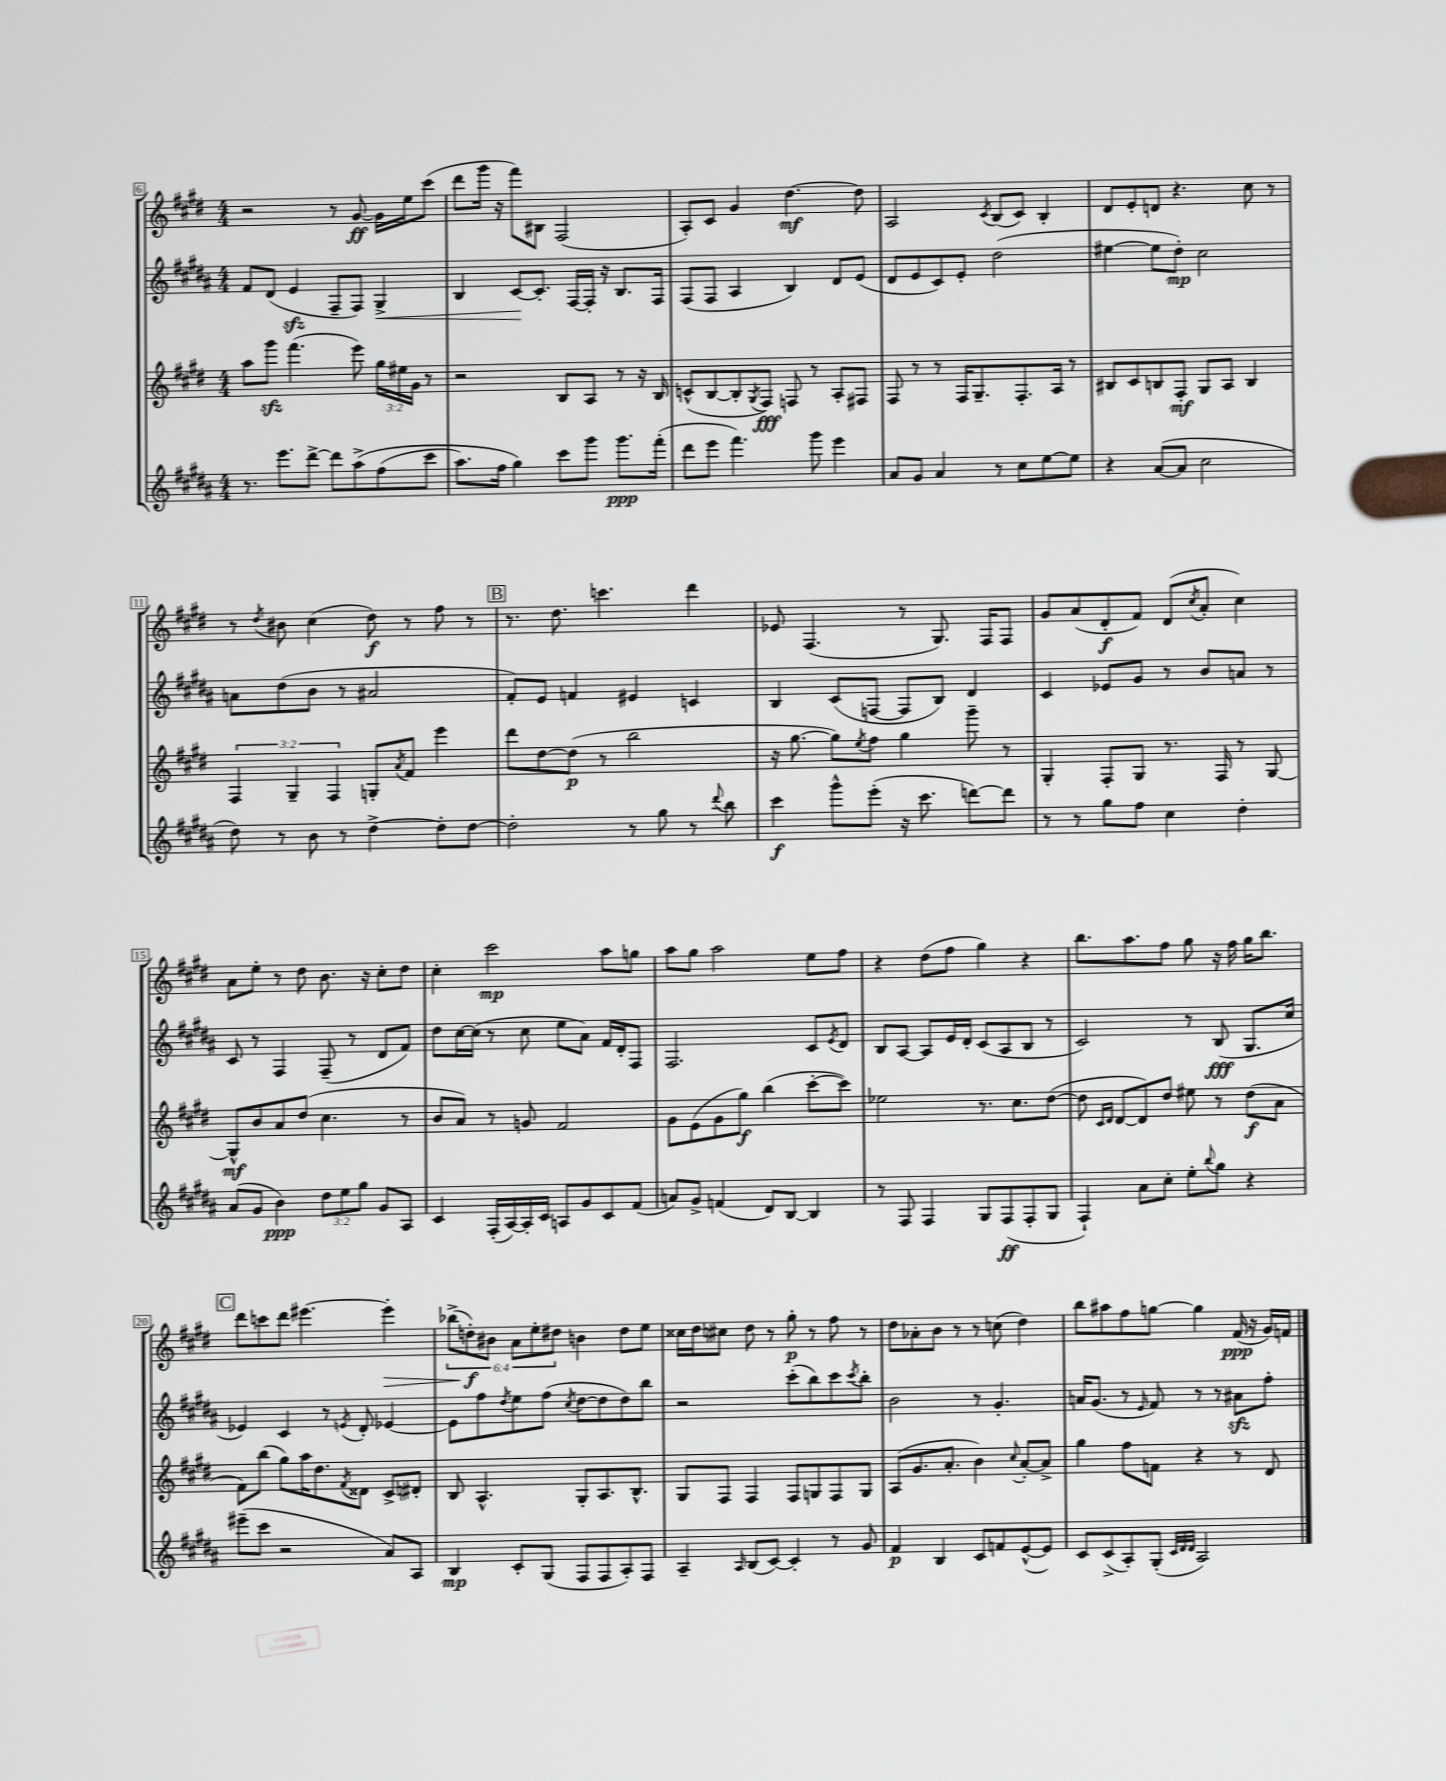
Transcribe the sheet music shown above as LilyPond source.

<<
\new StaffGroup <<
\new Staff = "s0" {
    \clef treble \key e \major \numericTimeSignature \time 4/4 \override Staff.TupletNumber.text = #tuplet-number::calc-fraction-text
    r2 r8 gis'8~\ff gis'16 e''16 cis'''8( |
    dis'''8 gis'''16 r16 fis'''8) bis8 fis2( |
    a8-.) cis'8 gis'4 dis''4.~\mf dis''8 |
    a2 \acciaccatura { cis'8 } b8( cis'8) b4-. |
    dis'8 e'8-. d'8 r4. cis''8 r8 |
    r8 \acciaccatura { dis''8 } bis'8 cis''4( dis''8\f) r8 fis''8 r8 |
    \mark \markup { \box "B" } r8. dis''8. c'''4. dis'''4 |
    ees'8 fis4.( r8 gis8.) fis16 fis8 |
    gis'8 a'8( dis'8-.\f fis'8) dis'8( \acciaccatura { cis''8 } a'8-. cis''4) |
    a'8 e''8-. r8 dis''8 b'8. r16 cis''8-. dis''8 |
    cis''4-. cis'''2\mp a''8 g''8 |
    a''8 gis''8 a''2 e''8 fis''8 |
    r4 dis''8( fis''8 gis''4) r4 |
    b''8. a''8. fis''8 gis''8 r16 fis''16 gis''16 b''8. |
    \mark \markup { \box "C" } dis'''8 c'''8 dis'''8 eis'''4.~ eis'''4-.\> |
    \tuplet 6/4 { bes''8->( d''8-.\f\!) bis'8 a'8 e''8-. dis''8 } b'4 dis''8 e''8 |
    cisis''16 dis''16 cis''8 dis''8 r8 gis''8-.\p r8 fis''8 r8 |
    dis''8 aes'8-. b'8 r8 r8 c''8( dis''4) |
    b''8 ais''8 fis''8 g''8~ g''4 fis'16\ppp( r16 gis'16) f'16 \bar "|." |
}
\new Staff = "s1" {
    \clef treble \key b \major \numericTimeSignature \time 4/4
    fis'8 dis'8( e'4\sfz fis8-- fis8) gis4->\< |
    b4 cis'8~\! cis'8.-. fis16~ fis16-. r16 b8. fis16 |
    fis8( fis8 ais4 b4) dis'8 e'8( |
    dis'8 e'8 cis'8) e'8-. dis''2( |
    eis''4~ eis''8 dis''8-.\mp) cis''2 |
    a'8 dis''8( b'8 r8 ais'2 |
    \mark \markup { \box "B" } fis'8-.) e'8 f'4 eis'4 c'4 |
    b4 cis'8( f8~ f8 b8) dis'4 |
    cis'4 ees'8 gis'8 r8 b'8 a'8 r8 |
    cis'8 r8 fis4 fis8--( r8 dis'8 fis'8) |
    dis''8 cis''16~ cis''16( r8 cis''8 e''8 ais'8) fis'16 dis'16-. fis8 |
    fis2. cis'8 \acciaccatura { e'8 } dis'8 |
    b8 ais8~ ais8 e'16 dis'16-. cis'8( ais8 b8 r8 |
    cis'2) r8 b8\fff( gis8. cis''16 |
    \mark \markup { \box "C" } ees'4) cis'4 r8 \acciaccatura { e'8 } dis'8-. ees'4~ |
    ees'8 fis''8 \acciaccatura { dis''8 } e''8 fis''8( \acciaccatura { cis''8 } dis''8~ dis''8 dis''8) b''8 |
    r2 cis'''8-.( b''8) cis'''8 \acciaccatura { cis'''8 } b''8-. |
    b'2 r8 gis'4.-. |
    a'16 gis'8.( r8 \grace { e'16 } fis'8) r8 r8 ais'8\sfz fis''8-. \bar "|." |
}
\new Staff = "s2" {
    \clef treble \key e \major \numericTimeSignature \time 4/4 \override Staff.TupletNumber.text = #tuplet-number::calc-fraction-text
    a''8 gis'''8\sfz fis'''4.( e'''8) \tuplet 3/2 { gis''16 eis''16 gis'16 } r8 |
    r2 b8 a8 r8 r16 b16 |
    c'8-^( b8~ b8-. \acciaccatura { gis8 } fis8\fff) f8 r8 a8-. fis8 |
    fis8 r8 r8 fis16 gis8.-- fis8.-. a16 r8 |
    bis8 cis'8 b8 fis8-.\mf gis8 a8 b4 |
    \tuplet 3/2 { fis4 gis4-- fis4 } g8-. \acciaccatura { a'8 } fis'8 e'''4 |
    \mark \markup { \box "B" } dis'''8 dis''8~ dis''8\p( r8 b''2 |
    r16 gis''8.~ gis''8) \acciaccatura { e''8 } fis''8 gis''4 gis'''8-- r8 |
    gis4-. fis8-. gis8 r8. fis16 r8 gis8~ |
    gis8-^\mf b'8 a'8 dis''8( cis''4. r8 |
    b'8 a'8) r8 g'8 fis'2 |
    gis'8 e'8( gis'8 gis''8\f) b''4( cis'''8~-. cis'''8) |
    ees''2 r8. cis''8. dis''8~( |
    dis''8 \grace { cis'16 dis'16 } dis'8~ dis'8) dis''8 eis''8 r8 dis''8\f( a'8 |
    \mark \markup { \box "C" } fis'8) b''8( gis''8) a''16 dis''8. \acciaccatura { fis'8 } disis'8 cis'8-> dis'8-. |
    b8 a4.-^ gis8-. a8. b8.-^ |
    gis8 fis8 fis4 fis8 g8 fis8 g8 |
    a8( gis'8. a'8.-. b'4) \appoggiatura { cis''8 } a'8~-. a'8-> |
    gis''4 fis''8 f'8 r4 r8 dis'8 \bar "|." |
}
\new Staff = "s3" {
    \clef treble \key b \major \numericTimeSignature \time 4/4 \override Staff.TupletNumber.text = #tuplet-number::calc-fraction-text
    r8. e'''8. dis'''8~-> dis'''8 ais''8->\( fis''8( cis'''8 |
    ais''8.) fis''16 gis''4\) cis'''8 gis'''8 gis'''8.\ppp fis'''16-.( |
    dis'''8 e'''8 fis'''4.) gis'''8 e'''4 |
    ais'8 gis'8 ais'4 r8 cis''8 e''8~ e''8 |
    r4 ais'8~( ais'8 cis''2 |
    dis''8) r8 b'8 r8 dis''4~-> dis''8-. dis''8~ |
    \mark \markup { \box "B" } dis''2-. r8 gis''8 r8 \appoggiatura { dis'''8 } b''8 |
    cis'''4\f gis'''8-^ e'''8-.( r16 cis'''8. d'''8~) d'''8 |
    r8 r8 gis''8 fis''8 cis''4 dis''4-. |
    ais'8( gis'8 b'4\ppp) \tuplet 3/2 { dis''8 e''8 gis''8 } gis'8 ais8 |
    cis'4 fis16-.( ais16~) ais16-. cis'16 a8 gis'8 cis'8 fis'8( |
    a'8) gis'8-> f'4( dis'8) b8~ b4 |
    r8 fis8 fis4 gis8 fis8\ff( fis8-. gis8 |
    fis4-!) ais'8 cis''8-. e''8-. \appoggiatura { b''8 } gis''8 r4 |
    \mark \markup { \box "C" } eis'''8--( cis'''8 r2 ais'8) ais8 |
    b4\mp cis'8-. gis8( fis8 fis8 ais8-.) fis8 |
    ais4-- \grace { ais16 } b8( cis'8~) cis'4-. r8 gis'8 |
    fis'4\p b4 cis'8 f'8 e'8~-^( e'8) |
    cis'8 cis'8->( ais8-.) gis8-.( \grace { cis'32 dis'32 dis'32 } ais2) \bar "|." |
}
>>
>>
\layout { \context { \Score currentBarNumber = #6 \override BarNumber.stencil = #(make-stencil-boxer 0.1 0.3 ly:text-interface::print) } }
